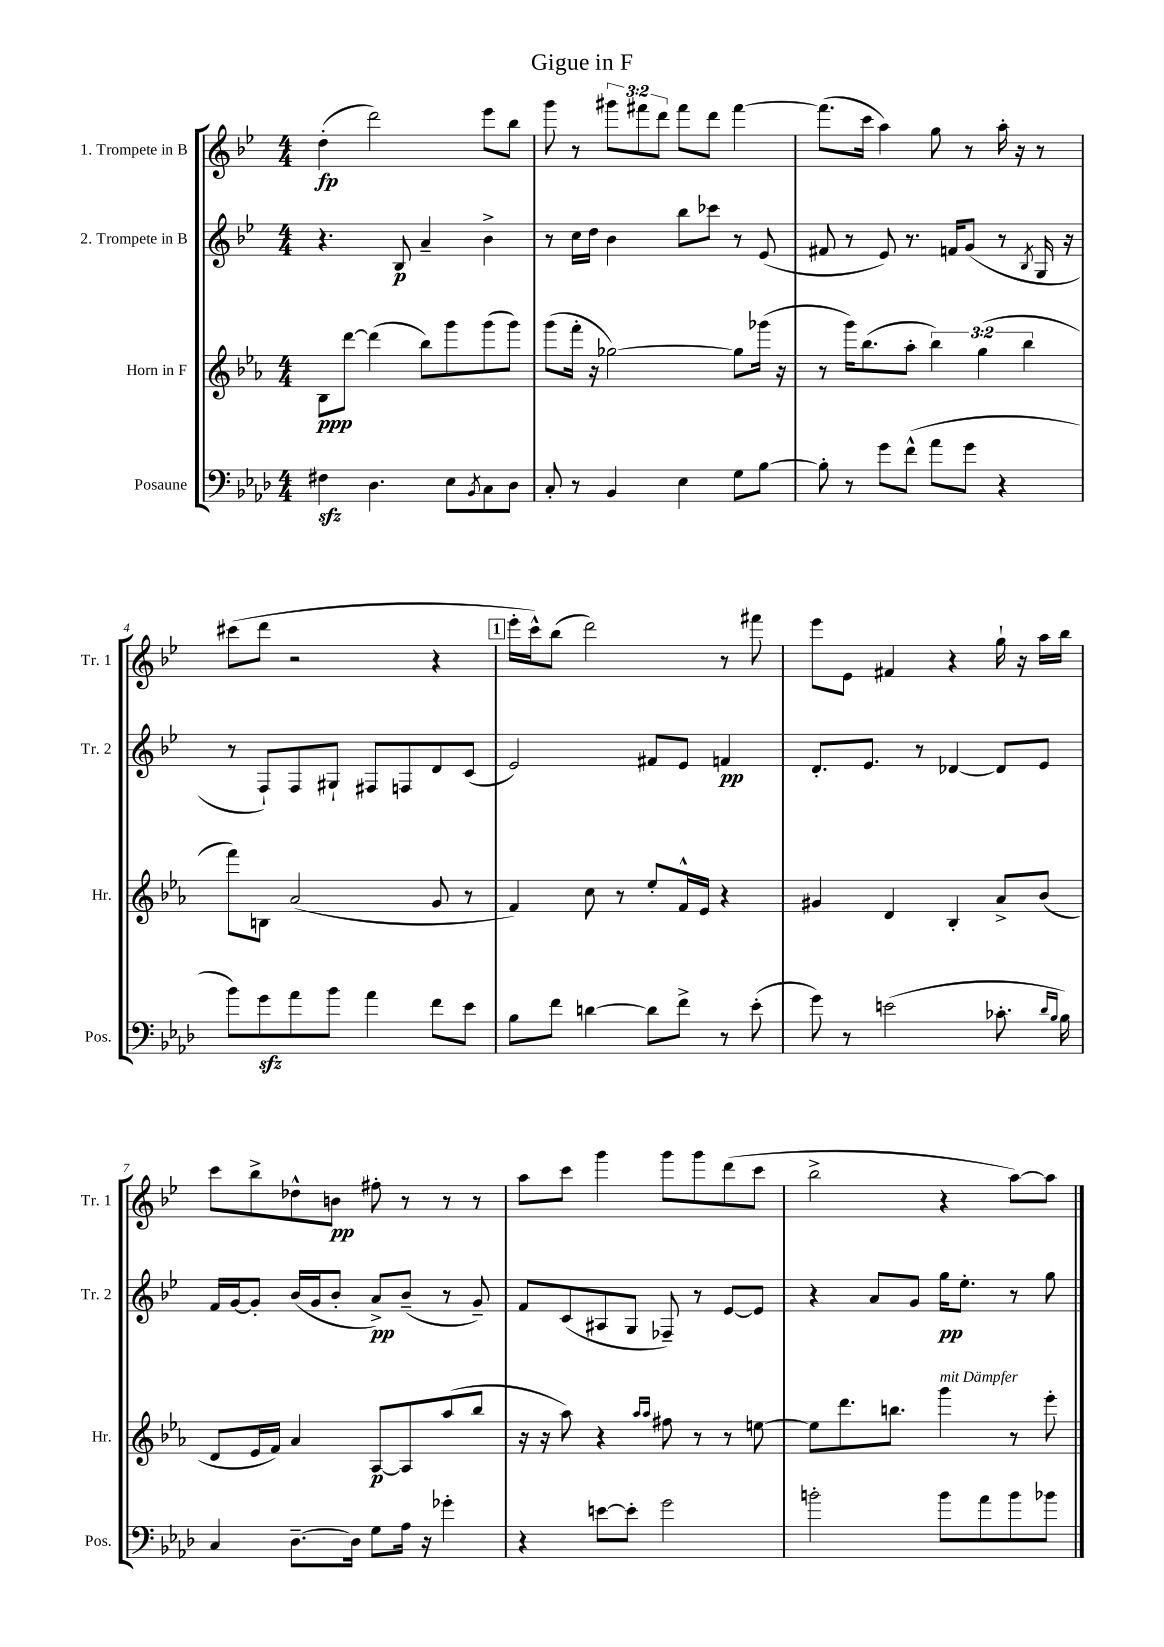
\header { title = "Gigue in F" }
<<
\new StaffGroup <<
\new Staff = "s0" \with { instrumentName = "1. Trompete in B" shortInstrumentName = "Tr. 1" } {
    \clef treble \key bes \major \numericTimeSignature \time 4/4 \override Staff.TupletNumber.text = #tuplet-number::calc-fraction-text
    d''4-.\fp( d'''2) ees'''8 bes''8 |
    g'''8 r8 \tuplet 3/2 { gis'''8 fis'''8 d'''8 } fis'''8 d'''8 fis'''4~ |
    fis'''8.( c'''16 a''4) g''8 r8 a''16-. r16 r8 |
    cis'''8( d'''8 r2 r4 |
    \mark \markup { \box "1" } ees'''16-. c'''16-^) bes''8( d'''2) r8 fis'''8 |
    ees'''8 ees'8 fis'4 r4 g''16-! r16 a''16 bes''16 |
    c'''8 bes''8-> des''8-^ b'8\pp fis''8-. r8 r8 r8 |
    a''8 c'''8 g'''4 g'''8 g'''8 d'''8( c'''8 |
    bes''2-> r4 a''8~) a''8 \bar "|." |
}
\new Staff = "s1" \with { instrumentName = "2. Trompete in B" shortInstrumentName = "Tr. 2" } {
    \clef treble \key bes \major \numericTimeSignature \time 4/4
    r4. bes8\p a'4-- bes'4-> |
    r8 c''16 d''16 bes'4 bes''8 ces'''8 r8 ees'8( |
    fis'8 r8 ees'8) r8. f'16 g'8( r8 \acciaccatura { bes8 } g16 r16 |
    r8 f8-!) f8 gis8-! fis8 f8 d'8 c'8( |
    \mark \markup { \box "1" } ees'2) fis'8 ees'8 f'4\pp |
    d'8.-. ees'8. r8 des'4~ des'8 ees'8 |
    f'16 g'16~ g'8-. bes'16( g'16 bes'8-. a'8->\pp) bes'8--( r8 g'8--) |
    f'8 c'8( ais8 g8 fes8--) r8 ees'8~ ees'8 |
    r4 a'8 g'8 g''16\pp ees''8.-. r8 g''8 \bar "|." |
}
\new Staff = "s2" \with { instrumentName = "Horn in F" shortInstrumentName = "Hr." } {
    \clef treble \key ees \major \numericTimeSignature \time 4/4 \override Staff.TupletNumber.text = #tuplet-number::calc-fraction-text
    bes8\ppp d'''8~ d'''4( bes''8) g'''8 g'''8( g'''8) |
    g'''8( f'''16-. r16 ges''2~) ges''8 ges'''16( r16 |
    r8 g'''16) bes''8.( aes''8-. \tuplet 3/2 { bes''4) g''4( bes''4 } |
    f'''8) b8 aes'2( g'8 r8 |
    \mark \markup { \box "1" } f'4) c''8 r8 ees''8-. f'16-^ ees'16 r4 |
    gis'4 d'4 bes4-. aes'8-> bes'8( |
    d'8 ees'16 f'16) aes'4 aes8~\p aes8 aes''8( bes''8 |
    r16 r16 aes''8) r4 \grace { aes''16 aes''16 } fis''8 r8 r8 e''8~ |
    e''8 d'''8. b''8. g'''4^\markup { \italic "mit Dämpfer" } r8 ees'''8-. \bar "|." |
}
\new Staff = "s3" \with { instrumentName = "Posaune" shortInstrumentName = "Pos." } {
    \clef bass \key aes \major \numericTimeSignature \time 4/4
    fis4\sfz des4. ees8 \acciaccatura { bes,8 } c8 des8 |
    c8-. r8 bes,4 ees4 g8 bes8~ |
    bes8-. r8 g'8 f'8-^( aes'8 g'8 r4 |
    bes'8) g'8\sfz aes'8 bes'8 aes'4 f'8 ees'8 |
    \mark \markup { \box "1" } bes8 f'8 d'4~ d'8 f'8-> r8 ees'8-.( |
    g'8) r8 e'2( ces'8.-. \grace { des'16 bes16 } bes16) |
    c4 des8.~-- des16 g8 aes16 r16 ges'4-. |
    r4 e'8~ e'8-. g'2 |
    b'2-. b'8 aes'8 b'8 bes'8 \bar "|." |
}
>>
>>
